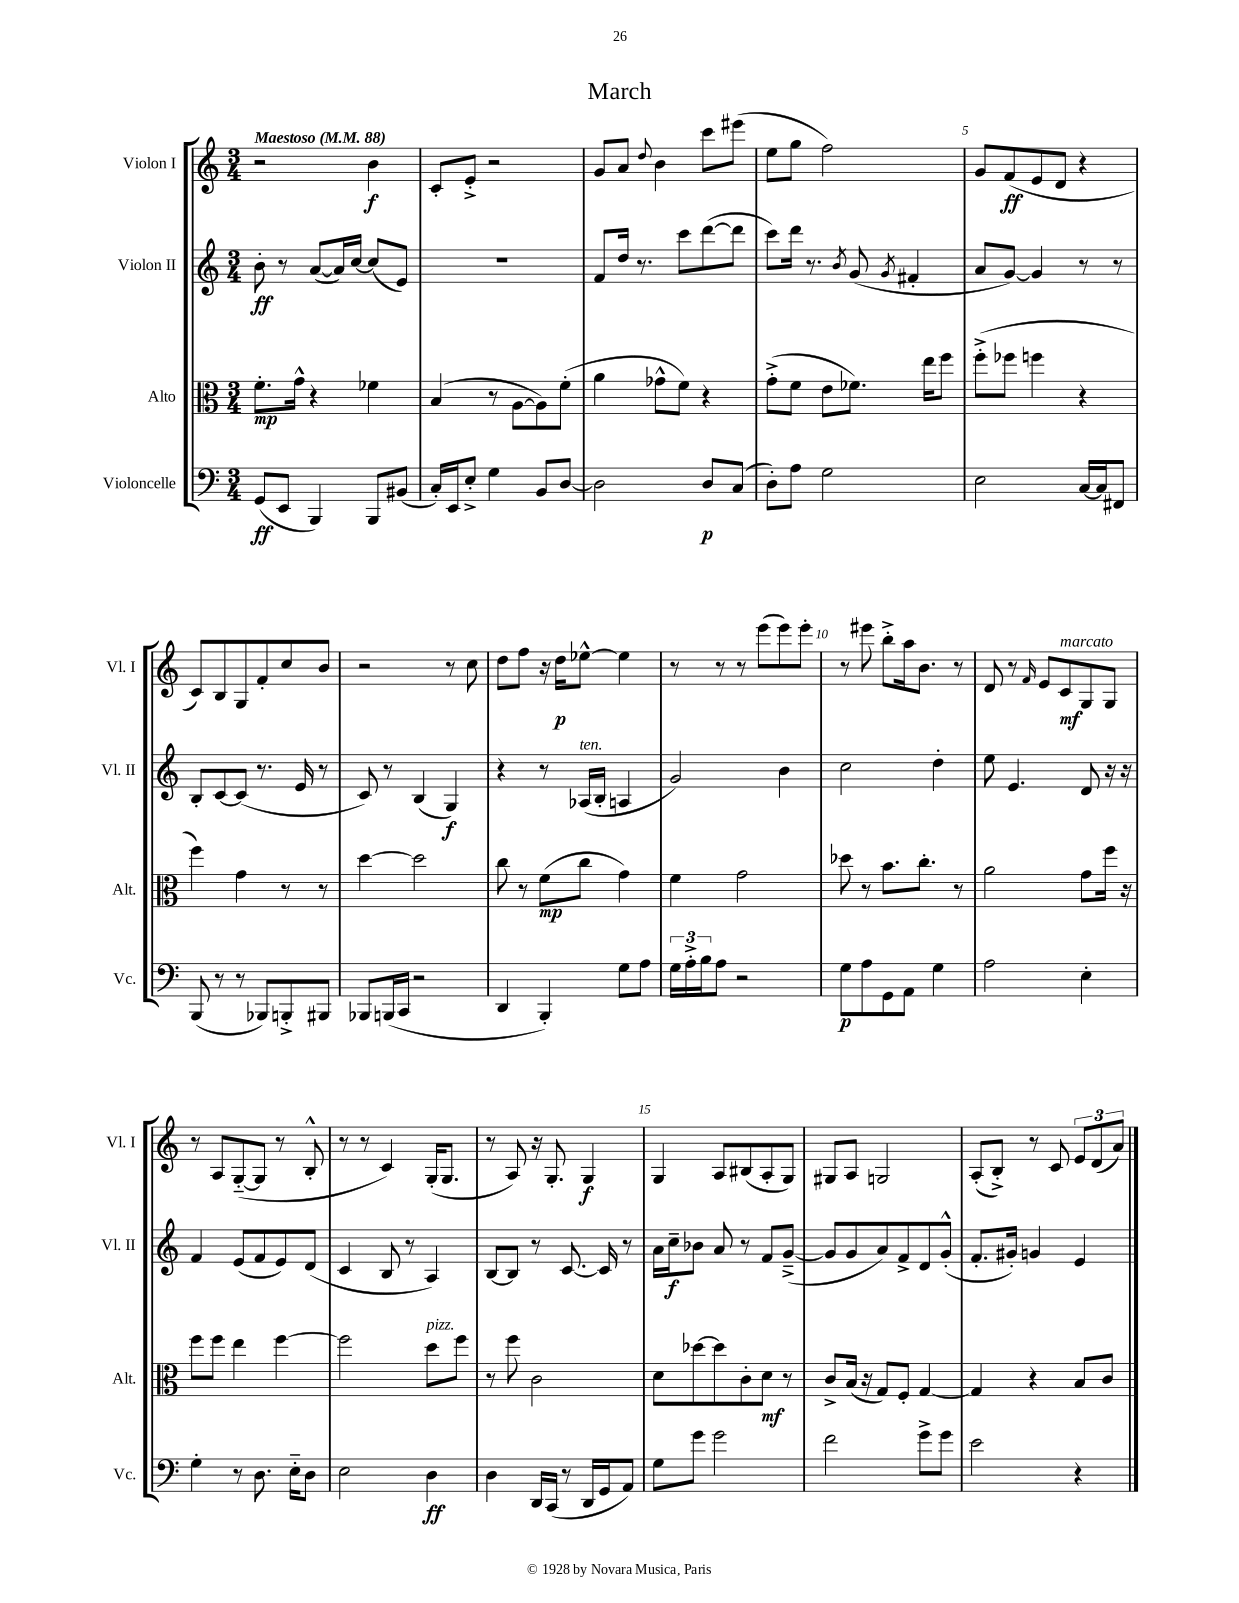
\header { title = "March" }
<<
\new StaffGroup <<
\new Staff = "s0" \with { instrumentName = "Violon I" shortInstrumentName = "Vl. I" } {
    \clef treble \key c \major \numericTimeSignature \time 3/4 \tempo "Maestoso" 4 = 88
    r2 b'4\f |
    c'8-. e'8-.-> r2 |
    g'8 a'8 \appoggiatura { d''8 } b'4 c'''8 eis'''8( |
    e''8 g''8 f''2) |
    g'8 f'8\ff( e'8 d'8 r4 |
    c'8) b8 g8 f'8-. c''8 b'8 |
    r2 r8 c''8 |
    d''8 f''8 r16 d''16\p ees''8~-^ ees''4 |
    r8 r8 r8 e'''8( e'''8) e'''8-. |
    r8 eis'''8 b''8-.-> a''16 b'8. r8 |
    d'8 r8 \grace { f'16 } e'8 c'8\mf^\markup { \italic "marcato" } g8 g8 |
    r8 a8 g8~-_( g8 r8 b8-.-^ |
    r8 r8 c'4) g16-.( g8. |
    r8 a8) r16 g8.-. g4\f |
    g4 a8 bis8( a8-. g8) |
    gis8 a8 g2 |
    a8-.( b8-.->) r8 c'8 \tuplet 3/2 { e'8 d'8( a'8) } \bar "|." |
}
\new Staff = "s1" \with { instrumentName = "Violon II" shortInstrumentName = "Vl. II" } {
    \clef treble \key c \major \numericTimeSignature \time 3/4
    b'8-.\ff r8 a'8~( a'16) c''16~ c''8( e'8) |
    R2. |
    f'8 d''16 r8. c'''8 d'''8~( d'''8 |
    c'''8) d'''16 r8. \acciaccatura { b'8 } g'8( \acciaccatura { g'8 } fis'4-. |
    a'8 g'8~) g'4 r8 r8 |
    b8-. c'8~ c'8( r8. e'16 r8 |
    c'8) r8 b4( g4\f) |
    r4 r8 aes16^\markup { \italic "ten." }( b16-. a4 |
    g'2) b'4 |
    c''2 d''4-. |
    e''8 e'4. d'8 r16 r16 |
    f'4 e'8( f'8 e'8) d'8( |
    c'4 b8 r8 a4) |
    b8~ b8 r8 c'8.~ c'16 r8 |
    a'16 c''16--\f bes'8 a'8 r8 f'8 g'8~--->( |
    g'8 g'8 a'8) f'8-> d'8 g'8-.-^( |
    f'8.-. gis'16-.) g'4 e'4 \bar "|." |
}
\new Staff = "s2" \with { instrumentName = "Alto" shortInstrumentName = "Alt." } {
    \clef alto \key c \major \numericTimeSignature \time 3/4
    f'8.-.\mp g'16-^ r4 fes'4 |
    b4( r8 a8~ a8) f'8-.( |
    a'4 ges'8-^ f'8) r4 |
    g'8-.->( f'8 e'8 fes'8.) e''16 f''8 |
    f''8-.->( fes''8 f''4 r4 |
    f''4) g'4 r8 r8 |
    d''4~ d''2 |
    c''8 r8 f'8\mp( c''8 g'4) |
    f'4 g'2 |
    des''8 r8 b'8. c''8.-. r8 |
    a'2 g'8 f''16 r16 |
    f''8 f''8 e''4 f''4~ |
    f''2 d''8^\markup { \italic "pizz." } f''8 |
    r8 f''8 c'2 |
    d'8 des''8~ des''8 c'8-. d'8\mf r8 |
    c'8-> b16( r16 g8) f8-. g4~ |
    g4 r4 b8 c'8 \bar "|." |
}
\new Staff = "s3" \with { instrumentName = "Violoncelle" shortInstrumentName = "Vc." } {
    \clef bass \key c \major \numericTimeSignature \time 3/4
    g,8\ff( e,8 b,,4) b,,8 bis,8( |
    c16-.) e,16 e8-.-> g4 b,8 d8~ |
    d2 d8\p c8( |
    d8-.) a8 g2 |
    e2 c16~ c16 fis,8 |
    b,,8( r8 r8 bes,,8) b,,8-.-> bis,,8 |
    bes,,8 b,,16( c,16 r2 |
    d,4 b,,4-.) g8 a8 |
    \tuplet 3/2 { g16 a16-.-> b16 } a8 r2 |
    g8\p a8 g,8 a,8 g4 |
    a2 e4-. |
    g4-. r8 d8. e16-_ d8 |
    e2 d4\ff |
    d4 d,16 c,16( r8 d,16 g,16 a,8) |
    g8 g'8 g'2 |
    f'2 g'8-> g'8 |
    e'2 r4 \bar "|." |
}
>>
>>
\layout { \context { \Score \override BarNumber.break-visibility = ##(#f #t #t) barNumberVisibility = #(every-nth-bar-number-visible 5) } }
